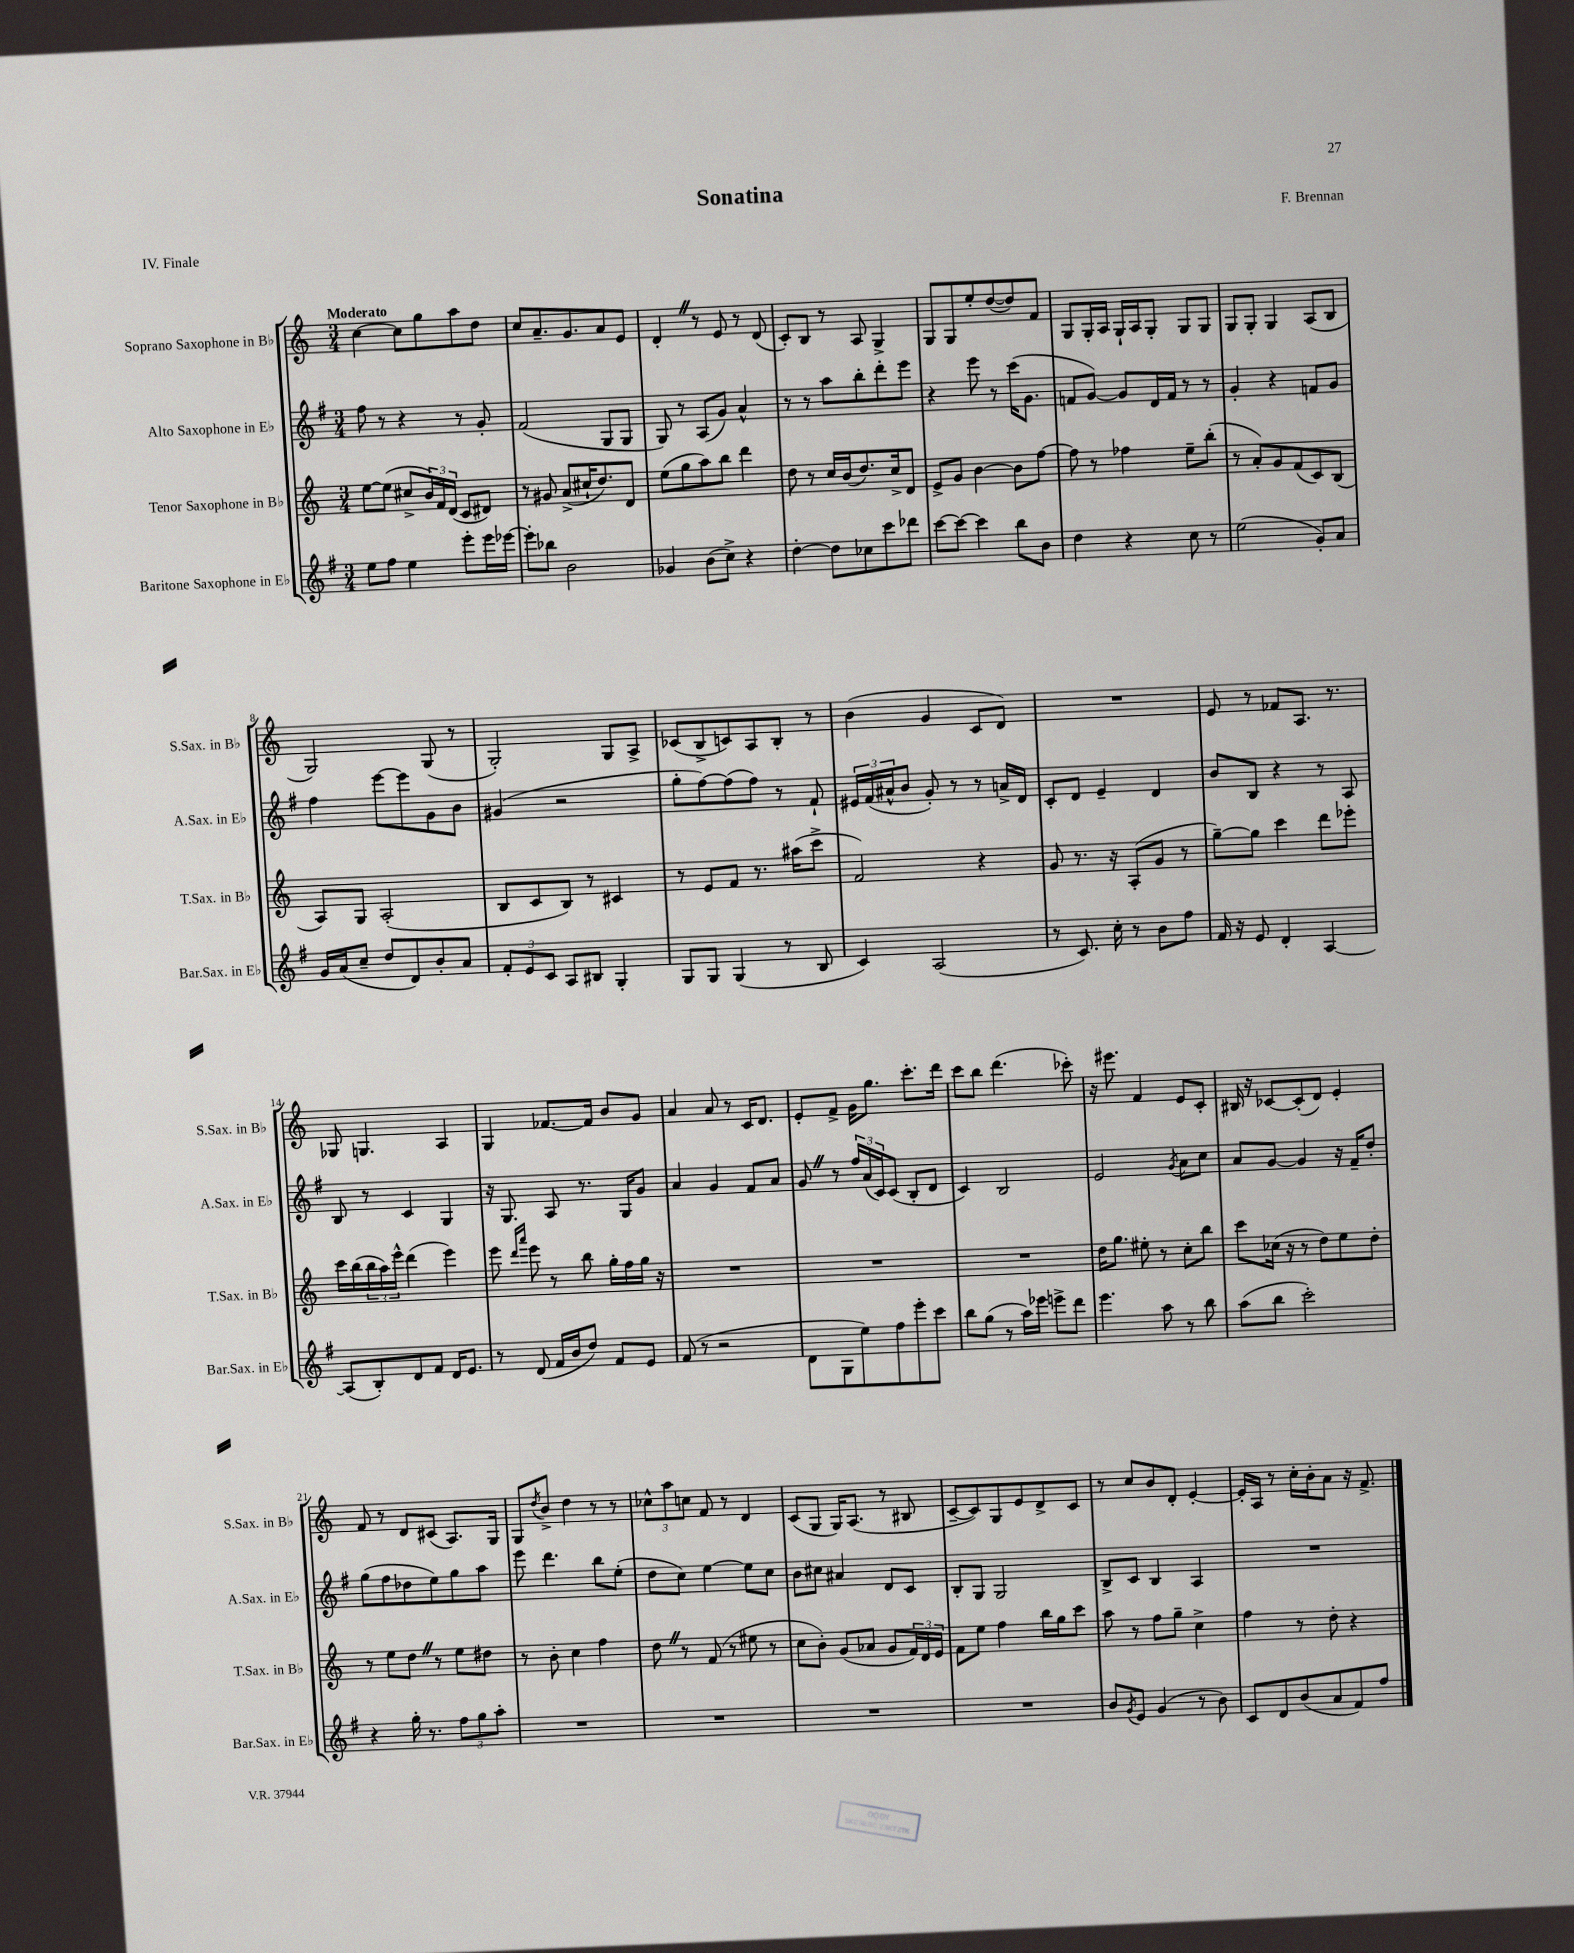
\header { title = "Sonatina" composer = "F. Brennan" piece = "IV. Finale" }
<<
\new StaffGroup <<
\new Staff = "s0" \with { instrumentName = "Soprano Saxophone in Bb" shortInstrumentName = "S.Sax. in Bb" } {
    \clef treble \key c \major \numericTimeSignature \time 3/4 \tempo "Moderato"
    c''4~ c''8 g''8 a''8 d''8 |
    c''8 a'8.-- g'8. a'8 e'8 |
    d'4-. \once \override BreathingSign.text = \markup { \musicglyph "scripts.caesura.straight" } \breathe r8 e'8 r8 d'8( |
    c'8-.) b8 r8 a8 g4-> |
    g8 g8 e''8-. d''8~( d''8) f'8 |
    g8 g16-. a16 g16-! a16 g8-. g8 g8 |
    g8 g8-. g4 a8( b8 |
    g2) g8( r8 |
    g2-.) g8 a8-> |
    ces'8( b8-> c'8) a8 b8-. r8 |
    b'4( g'4 c'8 d'8) |
    R2. |
    e'8 r8 fes'8 a8. r8. |
    ges8 g4. a4 |
    g4 fes'8.~ fes'16 b'8 g'8 |
    a'4 a'8 r8 c'16 d'8. |
    e'8-. f'8-> g'16 g''8. c'''8.-. d'''16 |
    c'''8 b''8 d'''4.( ces'''8-.) |
    r16 eis'''8. f'4 e'8 c'8-. |
    bis16 r16 ces'8~ ces'8-.( d'8) e'4-. |
    f'8 r8 d'8 cis'8( a8.) g16 |
    g8 \acciaccatura { d''8 } b'8-> d''4 r8 r8 |
    \tuplet 3/2 { ces''8-^ a''8 c''8 } f'8 r8 d'4 |
    c'8( g8 g16) a8.( r8 bis8 |
    c'8~-- c'8) g8 e'8 d'8-> c'8 |
    r8 c''8 b'8 d'8-. e'4~-. |
    e'16-. a16 r8 c''16-. b'16-. a'8 r16 f'8.-> \bar "|." |
}
\new Staff = "s1" \with { instrumentName = "Alto Saxophone in Eb" shortInstrumentName = "A.Sax. in Eb" } {
    \clef treble \key g \major \numericTimeSignature \time 3/4
    fis''8 r8 r4 r8 g'8-. |
    fis'2( g8 g8 |
    g8) r8 a8( g'8) a'4-^ |
    r8 r8 a''8 b''8-. d'''8-. e'''8 |
    r4 e'''8 r8 c'''16( g'8. |
    f'8 g'8~) g'8 d'16 f'16 r8 r8 |
    g'4-. r4 f'8 g'8 |
    fis''4 e'''8~ e'''8 g'8 b'8 |
    gis'4( r2 |
    g''8-. fis''8~) fis''8( fis''8) r8 fis'8-! |
    \tuplet 3/2 { eis'16 fis'16( ais'16-^ } b'8 g'8-.) r8 r8 a'16-> d'16 |
    c'8-. d'8 e'4-- d'4 |
    b'8 b8 r4 r8 a8 |
    b8 r8 c'4 g4 |
    r16 g8. a8 r8. g16 g'8 |
    a'4 g'4 fis'8 a'8 |
    g'8 \once \override BreathingSign.text = \markup { \musicglyph "scripts.caesura.straight" } \breathe r8 \tuplet 3/2 { fis''16 a'16( c'16) } c'8( b8-. d'8 |
    c'4) b2 |
    e'2 \acciaccatura { g'8 } a'8 c''8 |
    a'8 g'8~ g'4 r16 fis'16-- d''8-. |
    g''8( fis''8 des''8 e''8) g''8 a''8 |
    e'''8 d'''4. b''8 e''8-.( |
    d''8 c''8) e''4~ e''8 c''8 |
    b'8 cis''8 ais'4 d'8 c'8 |
    b8-. g8 g2 |
    b8-> c'8 b4 a4 |
    R2. \bar "|." |
}
\new Staff = "s2" \with { instrumentName = "Tenor Saxophone in Bb" shortInstrumentName = "T.Sax. in Bb" } {
    \clef treble \key c \major \numericTimeSignature \time 3/4
    e''8~ e''8( cis''8-> \tuplet 3/2 { b'16) f'16 d'16( } c'8 dis'8) |
    r8 gis'8 a'8->( cis''16-! d''8.) d'8 |
    e''8( g''8 a''8) b''8 d'''4 |
    d''8 r8 c''16 b'16( d''8.) c''16-> d'8 |
    e'8-> g'8 b'4~ b'8 f''8~ |
    f''8 r8 fes''4 e''8-- b''8-.( |
    r8 a'8-.) g'8 f'8( c'8) b8( |
    a8) g8 a2-.( |
    b8 c'8 b8) r8 cis'4 |
    r8 e'8 f'8 r8. ais''16( c'''8-> |
    f'2) r4 |
    g'8 r8. r16 a8-.( g'8 r8 |
    g''8~--) g''8 c'''4 d'''8 ees'''8-. |
    c'''16 b''16( \tuplet 3/2 { b''16 a''16) e'''16-^ } d'''4( e'''4) |
    e'''8 \grace { d'''16 a'''16 } e'''8 r8 b''8 g''16-. f''16 g''16 r16 |
    R2. |
    R2. |
    R2. |
    d''16 g''8. eis''8-. r8 c''8-. b''8 |
    c'''8 ces''16( r16 r8 d''8) e''8 d''8-. |
    r8 e''8 d''8 \once \override BreathingSign.text = \markup { \musicglyph "scripts.caesura.straight" } \breathe r8 e''8 dis''8 |
    r8 b'8-. c''4 f''4 |
    d''8 \once \override BreathingSign.text = \markup { \musicglyph "scripts.caesura.straight" } \breathe r8 f'8( r8 eis''8 r8 |
    c''8 b'8-.) g'8( aes'8 g'8 \tuplet 3/2 { f'16) d'16 e'16 } |
    f'8 e''8 f''4 b''16 g''16 c'''8 |
    a''8 r8 f''8 g''8-- c''4-> |
    f''4 r8 d''8-. r4 \bar "|." |
}
\new Staff = "s3" \with { instrumentName = "Baritone Saxophone in Eb" shortInstrumentName = "Bar.Sax. in Eb" } {
    \clef treble \key g \major \numericTimeSignature \time 3/4
    e''8 fis''8 e''4 e'''8-. e'''16 ees'''16~ |
    ees'''8-. bes''8 b'2 |
    ges'4 b'8( c''8->) r4 |
    d''4~-. d''8 ces''8 c'''8 des'''8 |
    c'''8~ c'''8~ c'''4 b''8 b'8 |
    d''4 r4 c''8 r8 |
    e''2( g'8-.) a'8 |
    g'16 a'16( c''8-- d''8 d'8) b'8-. a'8 |
    \tuplet 3/2 { fis'8-. e'8 c'8 } a8 bis8 g4-. |
    g8 g8 g4( r8 b8 |
    c'4) a2( |
    r8 c'8.) c''16-. r8 b'8 fis''8 |
    fis'16 r16 e'8 d'4-. a4~ |
    a8( b8-.) d'8 fis'8 d'16 e'8. |
    r8 d'8( fis'16 b'16 d''8) fis'8 e'8 |
    fis'8( r8 r2 |
    d'8 g8 e''8) fis''8 e'''8-. c'''8 |
    b''8 g''8( r8 a''16) ees'''16 e'''8-> d'''8 |
    e'''4. a''8 r8 b''8 |
    a''8( b''8 c'''2-.) |
    r4 g''16-. r8. \tuplet 3/2 { fis''8 g''8 a''8-. } |
    R2. |
    R2. |
    R2. |
    R2. |
    b'8 \acciaccatura { g'8 } e'8 g'4( r8 b'8) |
    c'8 d'8 b'8( a'8 fis'8) fis''8 \bar "|." |
}
>>
>>
